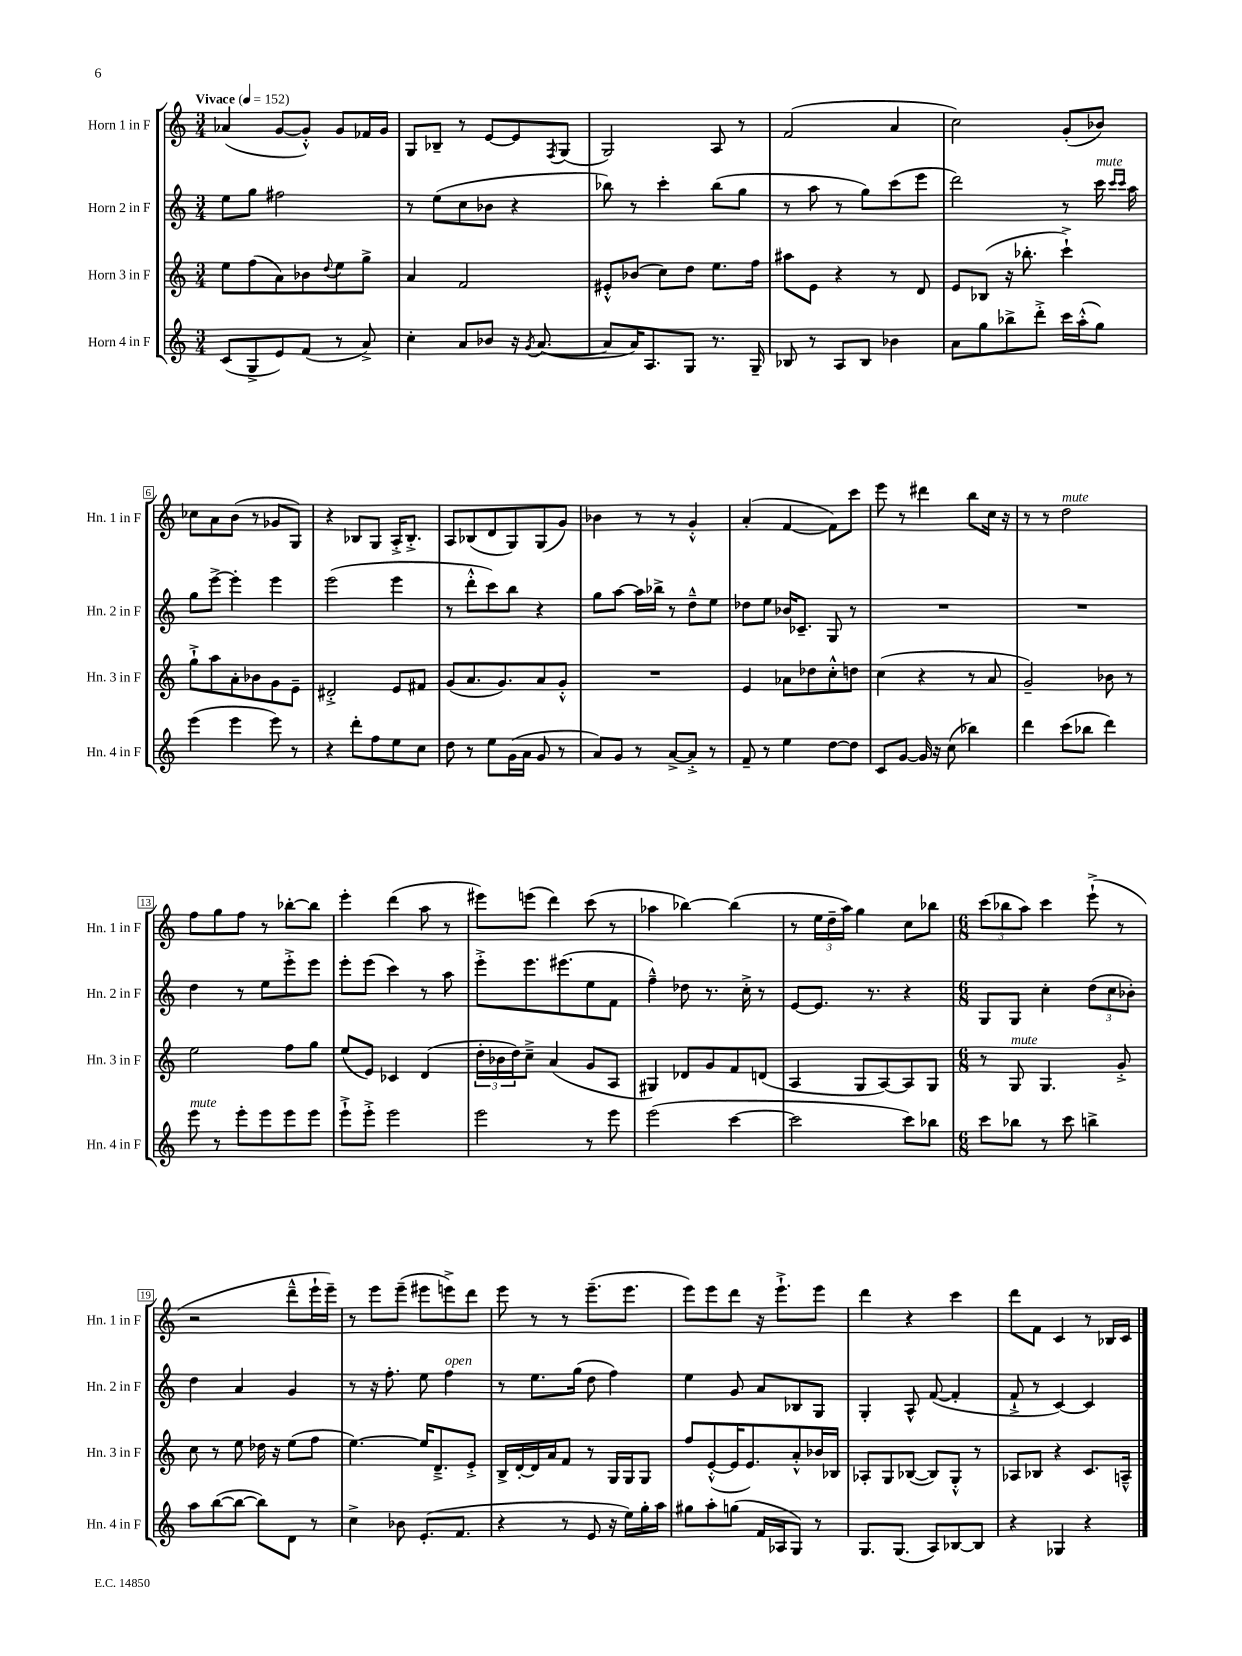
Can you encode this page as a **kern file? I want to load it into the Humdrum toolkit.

**kern	**kern	**kern	**kern
*staff4	*staff3	*staff2	*staff1
*clefG2	*clefG2	*clefG2	*clefG2
*k[]	*k[]	*k[]	*k[]
*M3/4	*M3/4	*M3/4	*M3/4
*MM152	*MM152	*MM152	*MM152
(8c/L	8ee\L	8ee\L	(4a-/
8G^/	(8ff\	8gg\J	.
8e/)	8a\)	2ff#\	[8g/L
(8f/J	8b-\	.	8g'^^/]J)
.	8qqdd/	.	.
8r	8ee\	.	8g/L
8a^/)	8gg^\J	.	16f-/L
.	.	.	16g/JJ
=	=	=	=
4cc'\	4a/	8r	8G/L
.	.	(8ee\L	8B-~/J
8a/L	2f/	8cc\	8r
8b-/J	.	8b-\J	[8e/L
16r	.	4r	8e/]
8qg/	.	.	.
([8.a/	.	.	.
.	.	.	8qF/
.	.	.	(8G/J
=	=	=	=
8a/]L	8e#'^^/L	8bb-\)	2G/)
16a/K)	(8b-/J	8r	.
8.A/	.	.	.
.	8cc\L)	4ccc'\	.
8G/J	8dd\J	.	.
8.r	8.ee\L	(8bb-\L	8A/
.	.	8gg\J	8r
16G~/	16ff\Jk	.	.
=	=	=	=
8B-/	8aa#\L	8r	(2f/
8r	8e\J	8aa\	.
8A/L	4r	8r	.
8B-/J	.	8gg\L)	.
4b-\	8r	(8ccc\	4a/
.	8d/	8eee\J	.
=	=	=	=
8a\L	8e/L	2ddd\)	2cc\)
8gg\	(8B-/J	.	.
8bb-^\	16r	.	.
.	8.bb-'\	.	.
8ddd'^\J	.	.	.
16ccc\LL	4ccc`^\)	8r	(8g'/L
(16aa'^^\J	.	.	.
8gg\J)	.	16ccc\	8b-/J)
.	.	16qqccc/LL	.
.	.	16qqccc/JJ	.
.	.	16aa\	.
=	=	=	=
(4eee\	8gg`^\L	8gg\L	8cc-\L
.	8aa\	[8eee^\J	8a\
4eee\	8a'\	4eee'\]	(8b\J
.	8b-\	.	8r
8eee\)	8g\	4eee\	8g-/L
8r	8e~\J	.	8G/J)
=	=	=	=
4r	2d#'^/	(2eee\	4r
8ddd'\L	.	.	8B-/L
8ff\	.	.	8G/J
8ee\	8e/L	4eee\	16A'^/LK
.	.	.	8.B-'^/J
8cc\J	8f#/J	.	.
=	=	=	=
8dd\	(8g/L	8r	8A/L
8r	8.a/	8ddd'^^\L	(8B-/
8ee\L	.	8ccc\)	8d/
.	8.g/)	.	.
(16g\L	.	8bb\J	8G/)
16a\JJ	.	.	.
8g/	8a/	4r	(8G/
8r	8g'^^/J	.	8g/J)
=	=	=	=
8a/L)	2.r	8gg\L	4b-\
8g/J	.	[8aa\J	.
8r	.	16aa\]LL	8r
.	.	16bb-^\JJ	.
[8a^/L	.	8r	8r
8a'^/]J	.	8dd~^^\L	4g'^^/
8r	.	8ee\J	.
=	=	=	=
8f~/	4e/	8dd-\L	(4a'/
8r	.	8ee\J	.
4ee\	8a-\L	16b-/LK	[4f/
.	.	8.c-~/J	.
.	8dd-\	.	.
[8dd\L	8cc'^^\	8G/	8f\]L)
8dd\]J	8dd\J	8r	8ccc\J
=	=	=	=
8c/L	(4cc\	2.r	8eee\
[8g/J	.	.	8r
16g/]	4r	.	4ddd#\
16r	.	.	.
(8cc\	.	.	.
4bb-\)	8r	.	8bb\L
.	8a/	.	16cc\Jk
.	.	.	16r
=	=	=	=
4ddd\	2g~/)	2.r	8r
.	.	.	8r
(8ccc\L	.	.	2dd\
8bb-\J	.	.	.
4ddd\)	8b-\	.	.
.	8r	.	.
=	=	=	=
8eee\	2ee\	4dd\	8ff\L
8r	.	.	8gg\
8eee'\L	.	8r	8ff\J
8eee\	.	8ee\L	8r
8eee\	8ff\L	8eee'^\	[8bb-'\L
8eee\J	8gg\J	8eee\J	8bb-\]J
=	=	=	=
8eee`^\L	(8ee/L	8eee'\L	4eee'\
8eee'^\J	8e/J)	(8eee\J	.
2eee\	4c-/	4ccc\)	(4ddd\
.	(4d/	8r	8aa\
.	.	8aa\	8r
=	=	=	=
2eee\	24dd'\LL	8eee'^\L	8eee#\L)
.	24b-\	.	.
.	24dd\J)	.	.
.	8cc~^\J	8.eee\	(8eee\J
.	(4a/	.	4ddd\)
.	.	(8.eee#\	.
8r	8g/L	8ee\	(8ccc\
8eee\	8A/J	8f\J	8r
=	=	=	=
(2eee\	4G#/)	4ff~^^\)	4aa-\
.	8d-/L	8dd-\	[4bb-\)
.	8g/	8.r	.
[4ccc\	8f/	.	(4bb-\]
.	.	16cc'^\	.
.	(8d/J	8r	.
=	=	=	=
2ccc\]	4A/	[8e/L	8r
.	.	8.e/]J	24ee\LL
.	.	.	24dd~\
.	.	.	24aa\JJ)
.	8G/L	.	4gg\
.	.	8.r	.
.	[8A/)	.	.
8ccc\L)	8A/]	4r	8cc\L
8bb-\J	8G/J	.	8bb-\J
=	=	=	=
*M6/8	*M6/8	*M6/8	*M6/8
8ccc\L	8r	8G/L	(12ccc\L
.	.	.	12bb-\
8bb-\J	8G/	8G/J	.
.	.	.	12aa\J)
8r	4.G/	4cc'\	4ccc\
8ccc\	.	.	.
4bb^\	.	(12dd\L	(8eee`^\
.	.	12cc\	.
.	8g'^/	.	8r
.	.	12b-'\J)	.
=	=	=	=
8aa\L	8cc\	4dd\	2r
([8bb\	8r	.	.
8bb\_J	8ee\	4a/	.
8bb\]L)	16dd-\	.	.
.	16r	.	.
8d\J	(8ee\L	4g/	8ddd~^^\L
8r	8ff\J	.	16eee`\L
.	.	.	16eee~\JJ)
=	=	=	=
4cc^\	[4.ee\)	8r	8r
.	.	16r	8eee\L
.	.	8.ff'\	.
8b-\	.	.	(8eee~\J
(8.e'/L	16ee/]LK	8ee\	8eee#\L
.	8.d~^/	.	.
.	.	4ff\	8eee^\)
8.f/J	.	.	.
.	8e'^/J	.	8ddd\J
=	=	=	=
4r	16B^/LL	8r	8eee\
.	[16d'/	.	.
.	16d/]	8.ee\L	8r
.	16a/J	.	.
8r	8f/J	.	8r
.	.	(16gg\Jk	.
8e/	8r	8dd\	(8.eee~\L
16r	16G/LL	4ff\)	.
16ee\LL)	16G/J	.	8.eee\J
16gg'\	8G/J	.	.
16aa\JJ	.	.	.
=	=	=	=
8gg#\L	8ff/L	4ee\	8eee\L)
8aa'\	([8e'^^/	.	8eee\
(8gg\J	16e/]K	8g/	8ddd\J
.	8.e/)	.	.
16f/LL	.	8a/L	16r
16A-/J	.	.	8.eee`^\L
8G/J)	8a'^^/	8B-/	.
8r	16b-/L	8G/J	8eee\J
.	16B-/JJ	.	.
=	=	=	=
8.G/L	8A-'/L	4G'/	4ddd\
.	8G/	.	.
(8.G/J	.	.	.
.	([8B-/J	8A^^/	4r
8A/L)	8B-/]L)	([8f/	.
[8B-/	8G'^^/J	4f'/]	4ccc\
8B-/]J	8r	.	.
=	=	=	=
4r	8A-/L	8f`^/	8ddd\L
.	8B-/J	8r	8f\J
4G-/	4r	[4c/)	4c/
4r	8.c/L	4c/]	8r
.	.	.	16B-/LL
.	16A~^^/Jk	.	16c/JJ
==	==	==	==
*-	*-	*-	*-
